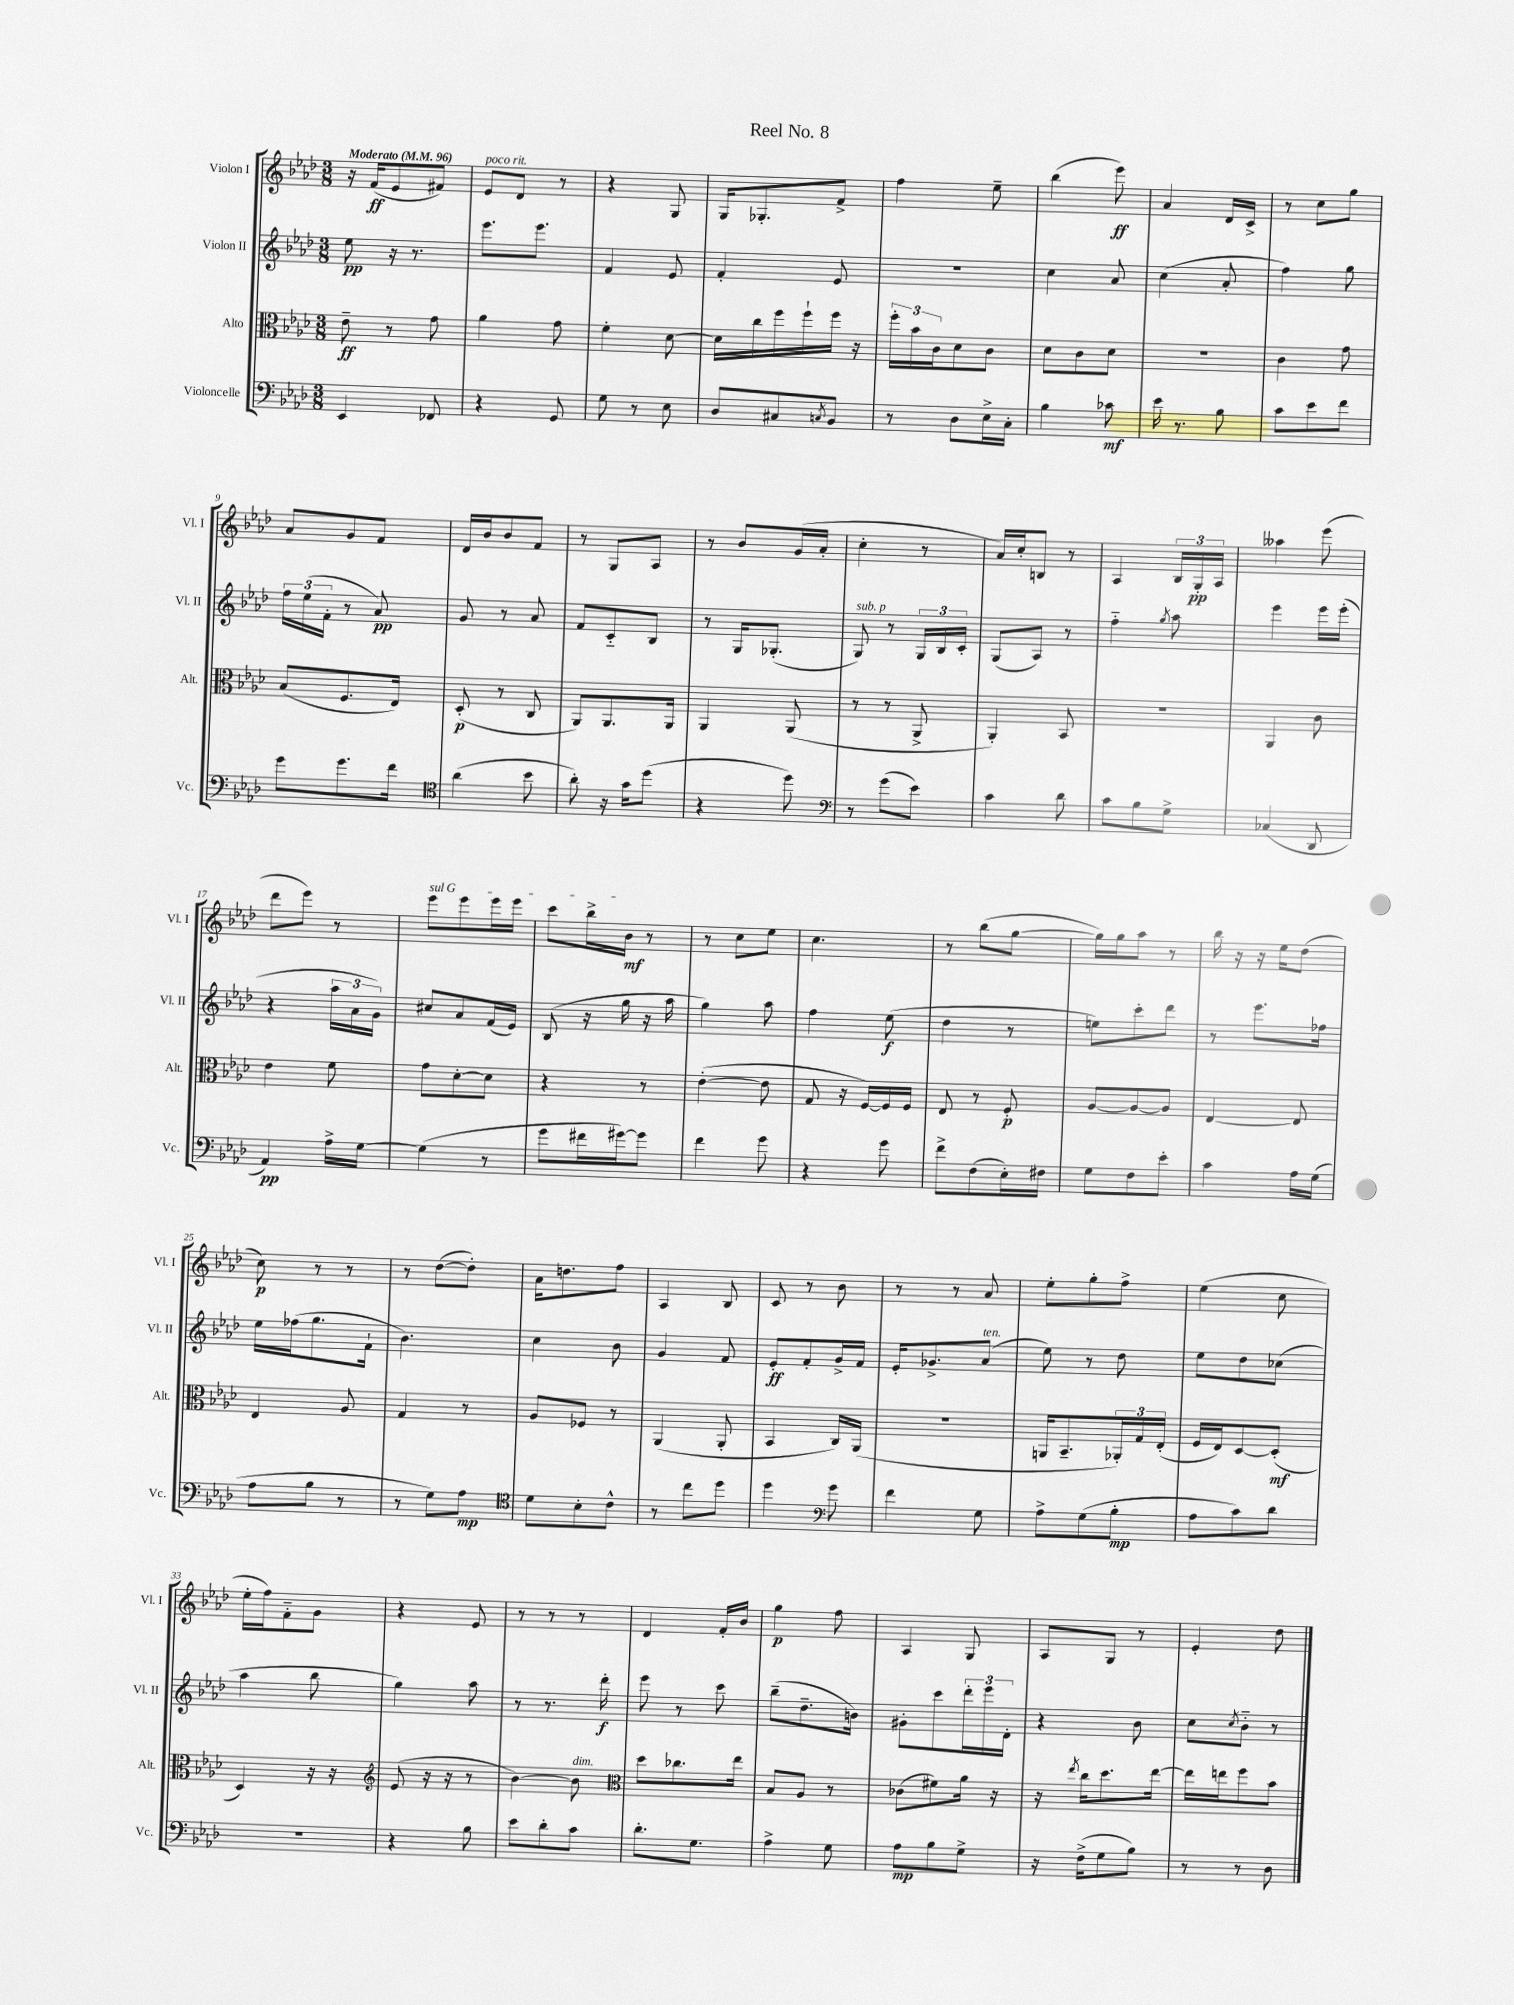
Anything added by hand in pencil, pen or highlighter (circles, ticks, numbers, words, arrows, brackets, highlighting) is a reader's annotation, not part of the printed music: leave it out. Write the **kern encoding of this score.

**kern	**dynam	**kern	**dynam	**kern	**dynam	**kern	**dynam
*part4	*part4	*part3	*part3	*part2	*part2	*part1	*part1
*staff4	*staff4	*staff3	*staff3	*staff2	*staff2	*staff1	*staff1
*I"Violoncelle	*	*I"Alto	*	*I"Violon II	*	*I"Violon I	*
*I'Vc.	*	*I'Alt.	*	*I'Vl. II	*	*I'Vl. I	*
*clefF4	*	*clefC3	*	*clefG2	*	*clefG2	*
*k[b-e-a-d-]	*	*k[b-e-a-d-]	*	*k[b-e-a-d-]	*	*k[b-e-a-d-]	*
*M3/8	*	*M3/8	*	*M3/8	*	*M3/8	*
*MM96	*	*MM96	*	*MM96	*	*MM96	*
=1	=1	=1	=1	=1	=1	=1	=1
!	!	!	!	!	!	!LO:TX:a:B:t=Moderato	!
4EE-/	.	8e-~\	ff	8ee-\	pp	16r	.
.	.	.	.	.	.	(16f/KL	ff
.	.	8r	.	16r	.	8e-/	.
.	.	.	.	8.r	.	.	.
8FF-X/	.	8g\	.	.	.	8f#X/J)	.
=2	=2	=2	=2	=2	=2	=2	=2
!	!	!	!	!	!	!LO:TX:a:i:t=poco rit.	!
4r	.	4a-\	.	8.eee-\L	.	8e-/L	.
.	.	.	.	.	.	8d-/J	.
.	.	.	.	8.eee-\J	.	.	.
8GG/	.	8g\	.	.	.	8r	.
=3	=3	=3	=3	=3	=3	=3	=3
8G\	.	4f'\	.	4f/	.	4r	.
8r	.	.	.	.	.	.	.
8E-\	.	[8d-\	.	8e-/	.	8G/	.
=4	=4	=4	=4	=4	=4	=4	=4
8D-/L	.	16d-\LL]	.	4f'/	.	16G/KL	.
.	.	16cc\	.	.	.	8.G-X'/	.
8C#X/	.	16ff\	.	.	.	.	.
.	.	16ff`\	.	.	.	.	.
8qCn/	.	.	.	.	.	.	.
8BB-/J	.	16ff\JJ	.	8e-/	.	8f^/J	.
.	.	16r	.	.	.	.	.
=5	=5	=5	=5	=5	=5	=5	=5
8r	.	24ff'\LL	.	4.r	.	4ff\	.
.	.	24b-\	.	.	.	.	.
.	.	24c\J	.	.	.	.	.
8D-\L	.	8d-\	.	.	.	.	.
16E-^\L	.	8c\J	.	.	.	8ee-~\	.
16C'\JJ	.	.	.	.	.	.	.
=6	=6	=6	=6	=6	=6	=6	=6
4B-\	.	8d-\L	.	4cc\	.	(4bb-\	.
.	.	8c\	.	.	.	.	.
8c-X\	mf	8d-\J	.	8a-/	.	8eee-\)	ff
=7	=7	=7	=7	=7	=7	=7	=7
16e-\	.	4.r	.	(4cc\	.	4a-/	.
8.r	.	.	.	.	.	.	.
8B-\	.	.	.	8a-'/	.	16d-/LL	.
.	.	.	.	.	.	16c^/JJ	.
=8	=8	=8	=8	=8	=8	=8	=8
8c\L	.	4c\	.	4ff\)	.	8r	.
8e-\	.	.	.	.	.	8cc\L	.
8f\J	.	8g\	.	8gg\	.	8gg\J	.
!!LO:LB:g=z
=9	=9	=9	=9	=9	=9	=9	=9
8g\L	.	(8B-/L	.	24ff\LL	.	8a-/L	.
.	.	.	.	(24ee-\	.	.	.
.	.	.	.	24f'\JJ	.	.	.
8.g\	.	8.F/	.	8r	.	8g/	.
.	.	.	.	8a-/)	pp	8f/J	.
16f\Jk	.	16E-/Jk)	.	.	.	.	.
=10	=10	=10	=10	=10	=10	=10	=10
*clefC4	*	*	*	*	*	*	*
(4a-\	.	(8D-'/	p	8g/	.	16d-/LL	.
.	.	.	.	.	.	16b-/J	.
.	.	8r	.	8r	.	8b-/	.
8b-\	.	8C/	.	8a-/	.	8f/J	.
=11	=11	=11	=11	=11	=11	=11	=11
8a-'\)	.	8AA-/L)	.	8f/L	.	8r	.
16r	.	8.AA-/	.	8c/	.	8G/L	.
16g\KL	.	.	.	.	.	.	.
(8dd-\J	.	.	.	8B-/J	.	8A-/J	.
.	.	16AA-/Jk	.	.	.	.	.
=12	=12	=12	=12	=12	=12	=12	=12
4r	.	4AA-/	.	8r	.	8r	.
.	.	.	.	16G/KL	.	8b-/L	.
.	.	.	.	(8.G-X'/J	.	.	.
8dd-\)	.	(8AA-/	.	.	.	(16g/L	.
.	.	.	.	.	.	16a-'/JJ	.
=13	=13	=13	=13	=13	=13	=13	=13
*clefF4	*	*	*	*	*	*	*
!	!	!	!	!LO:TX:a:i:t=sub. p	!	!	!
8r	.	8r	.	8G/)	.	4cc'\	.
(8g\L	.	8r	.	8r	.	.	.
8e-\J)	.	8AA-^/	.	24G/LL	.	8r	.
.	.	.	.	24B-/	.	.	.
.	.	.	.	24c'/JJ	.	.	.
=14	=14	=14	=14	=14	=14	=14	=14
4c\	.	4AA-'/)	.	(8G/L	.	16a-/LL)	.
.	.	.	.	.	.	16cc'/J	.
.	.	.	.	8A-/J)	.	8Bn/J	.
8d-\	.	8BB-/	.	8r	.	8r	.
=15	=15	=15	=15	=15	=15	=15	=15
8c\L	.	4.r	.	4ff\	.	4A-/	.
8B-\	.	.	.	.	.	.	.
.	.	.	.	8qgg/	.	.	.
8G^\J	.	.	.	8aa-\	.	24B-/LL	.
.	.	.	.	.	.	24G'/	pp
.	.	.	.	.	.	24A-/JJ	.
=16	=16	=16	=16	=16	=16	=16	=16
(4C-X/	.	4AA-/	.	4eee-\	.	4aa--X\	.
8DD-/	.	8c\	.	16eee-\LL	.	(8eee-\	.
.	.	.	.	(16eee-'\JJ	.	.	.
!!LO:LB:g=z
=17	=17	=17	=17	=17	=17	=17	=17
4AA-/)	pp	4e-\	.	4r	.	8ddd-\L	.
.	.	.	.	.	.	8eee-\J)	.
16A-^\LL	.	8f\	.	24aa-\LL	.	8r	.
.	.	.	.	24a-\	.	.	.
[16G\JJ	.	.	.	.	.	.	.
.	.	.	.	24g\JJ)	.	.	.
=18	=18	=18	=18	=18	=18	=18	=18
!	!	!	!	!	!	!LO:TX:a:i:t=sul G	!
(4G\]	.	8g\L	.	8cc#X/L	.	8eee-\L	.
.	.	[8d-'\	.	8a-/	.	8eee-\	.
8r	.	8d-\J]	.	(16f/L	.	16eee-\L	.
.	.	.	.	16e-/JJ)	.	16eee-\JJ	.
=19	=19	=19	=19	=19	=19	=19	=19
8g\L	.	4r	.	(8B-/	.	8ccc\L	.
16f#X\L	.	.	.	16r	.	16bb-^\L	.
[16g#X\J)	.	.	.	16gg\	.	16b-\JJ	mf
8g#\J]	.	8r	.	16r	.	8r	.
.	.	.	.	16aa-\	.	.	.
=20	=20	=20	=20	=20	=20	=20	=20
4f\	.	([4e-'\	.	4gg\)	.	8r	.
.	.	.	.	.	.	8cc\L	.
8g\	.	8e-\]	.	8aa-\	.	8ee-\J	.
=21	=21	=21	=21	=21	=21	=21	=21
4r	.	8G/	.	4ff\	.	4.cc\	.
.	.	16r	.	.	.	.	.
.	.	[16F/LL)	.	.	.	.	.
8g\	.	16F/]	.	(8ee-\	f	.	.
.	.	16F/JJ	.	.	.	.	.
=22	=22	=22	=22	=22	=22	=22	=22
8f^\L	.	8E-/	.	4dd-\	.	8r	.
(8F\	.	8r	.	.	.	(8bb-\L	.
16E-'\L)	.	8F'/	p	8r	.	[8gg\J	.
16F#X\JJ	.	.	.	.	.	.	.
=23	=23	=23	=23	=23	=23	=23	=23
8G\L	.	[8A-/L	.	8een\L)	.	16gg\LL])	.
.	.	.	.	.	.	16gg\J	.
8F\	.	8A-/_	.	8ccc'\	.	8aa-\J	.
8e-'\J	.	8A-/J]	.	8ddd-\J	.	8r	.
=24	=24	=24	=24	=24	=24	=24	=24
4c\	.	[4E-/	.	8r	.	16bb-\	.
.	.	.	.	.	.	16r	.
.	.	.	.	8.eee-\L	.	16r	.
.	.	.	.	.	.	16ee-\KL	.
16A-\LL	.	8E-/]	.	.	.	(8dd-\J	.
(16G\JJ	.	.	.	16ff-X\Jk	.	.	.
!!LO:LB:g=z
=25	=25	=25	=25	=25	=25	=25	=25
8A-\L	.	4E-/	.	16ee-\LL	.	8cc\)	p
.	.	.	.	(16ff-X\J	.	.	.
8B-\J	.	.	.	8.gg\	.	8r	.
8r	.	8A-/	.	.	.	8r	.
.	.	.	.	16f`\Jk	.	.	.
=26	=26	=26	=26	=26	=26	=26	=26
8r	.	4G/	.	4.b-\)	.	8r	.
8G\L)	.	.	.	.	.	([8dd-\L	.
8A-\J	mp	8r	.	.	.	8dd-'\J])	.
=27	=27	=27	=27	=27	=27	=27	=27
*clefC4	*	*	*	*	*	*	*
8d-\L	.	8A-/L	.	4cc\	.	16a-\KL	.
.	.	.	.	.	.	8.ddn\	.
8B-'\	.	8F-X/J	.	.	.	.	.
8c^^\J	.	8r	.	8b-\	.	8ff\J	.
=28	=28	=28	=28	=28	=28	=28	=28
8r	.	(4AA-/	.	4g/	.	4A-/	.
8cc\L	.	.	.	.	.	.	.
8dd-\J	.	8AA-'/	.	8f/	.	8B-/	.
=29	=29	=29	=29	=29	=29	=29	=29
4dd-\	.	4BB-/	.	8e-'/L	ff	8c/	.
.	.	.	.	8f'/	.	8r	.
*clefF4	*	*	*	*	*	*	*
8g\	.	16C/LL)	.	16g^/L	.	8b-\	.
.	.	(16AA-/JJ	.	16f/JJ	.	.	.
=30	=30	=30	=30	=30	=30	=30	=30
4f\	.	4.r	.	16e-'/KL	.	8r	.
.	.	.	.	8.g-X^/	.	.	.
.	.	.	.	.	.	8r	.
!	!	!	!	!LO:TX:a:i:t=ten.	!	!	!
8G\	.	.	.	(8a-/J	.	8a-/	.
=31	=31	=31	=31	=31	=31	=31	=31
8A-^\L	.	16AAn/KL	.	8ee-\)	.	8ee-'\L	.
.	.	8.BB-~/	.	.	.	.	.
(8G\	.	.	.	8r	.	8gg'\	.
8B-'\J	mp	24AA-X'/L)	.	8dd-\	.	8ff^\J	.
.	.	24G/	.	.	.	.	.
.	.	(24E-'/JJ	.	.	.	.	.
=32	=32	=32	=32	=32	=32	=32	=32
8A-\L	.	16F/LL	.	8ee-\L	.	(4ee-\	.
.	.	16E-/J)	.	.	.	.	.
8c\)	.	[8D-/	.	8dd-\	.	.	.
8d-\J	.	(8D-'/J]	mf	(8cc-X\J	.	8cc\	.
!!LO:LB:g=z
=33	=33	=33	=33	=33	=33	=33	=33
4.r	.	4D-/)	.	4aa-\	.	16ee-'\LL	.
.	.	.	.	.	.	16ff\J)	.
.	.	.	.	.	.	8f\	.
.	.	16r	.	8bb-\	.	8g\J	.
.	.	16r	.	.	.	.	.
=34	=34	=34	=34	=34	=34	=34	=34
*	*	*clefG2	*	*	*	*	*
4r	.	(8e-/	.	4gg\)	.	4r	.
.	.	16r	.	.	.	.	.
.	.	16r	.	.	.	.	.
8B-\	.	8r	.	8aa-\	.	8e-/	.
=35	=35	=35	=35	=35	=35	=35	=35
8e-\L	.	[4b-\)	.	8r	.	8r	.
8d-'\	.	.	.	8.r	.	8r	.
!	!	!LO:TX:a:i:t=dim.	!	!	!	!	!
8c\J	.	8b-\]	.	.	.	8r	.
.	.	.	.	16ddd-'\	f	.	.
=36	=36	=36	=36	=36	=36	=36	=36
*	*	*clefC3	*	*	*	*	*
8.d-'\L	.	8dd-\L	.	8eee-\	.	4d-/	.
.	.	8.cc-X\	.	8r	.	.	.
8.G\J	.	.	.	.	.	.	.
.	.	.	.	8ccc\	.	16f'/LL	.
.	.	16ee-\Jk	.	.	.	16b-/JJ	.
=37	=37	=37	=37	=37	=37	=37	=37
4A-^\	.	8B-/L	.	(8bb-~\L	.	4gg\	p
.	.	8A-/J	.	8.dd-~\	.	.	.
8G\	.	8r	.	.	.	8ff\	.
.	.	.	.	16bn\Jk)	.	.	.
=38	=38	=38	=38	=38	=38	=38	=38
8A-\L	mp	(8c-X\L	.	8g#X'\L	.	4A-/	.
8B-\	.	8f#X\)	.	8ccc\	.	.	.
8G^\J	.	16a-\Jk	.	24ddd-'\L	.	8G/	.
.	.	.	.	24eee-\	.	.	.
.	.	16r	.	.	.	.	.
.	.	.	.	24d-'\JJ	.	.	.
=39	=39	=39	=39	=39	=39	=39	=39
16r	.	16r	.	4r	.	8A-/L	.
.	.	8qee-/	.	.	.	.	.
(16F^\KL	.	16cc\KL	.	.	.	.	.
8G\	.	8.dd-\	.	.	.	8G/J	.
8B-\J)	.	.	.	8b-\	.	8r	.
.	.	[16ee-\Jk	.	.	.	.	.
=40	=40	=40	=40	=40	=40	=40	=40
8r	.	16ee-\LL]	.	8cc\L	.	4e-'/	.
.	.	16een\J	.	.	.	.	.
.	.	.	.	8qcc/	.	.	.
8r	.	8ff\	.	8b-\J	.	.	.
8D-\	.	8b-\J	.	8r	.	8dd-\	.
==	==	==	==	==	==	==	==
*-	*-	*-	*-	*-	*-	*-	*-
